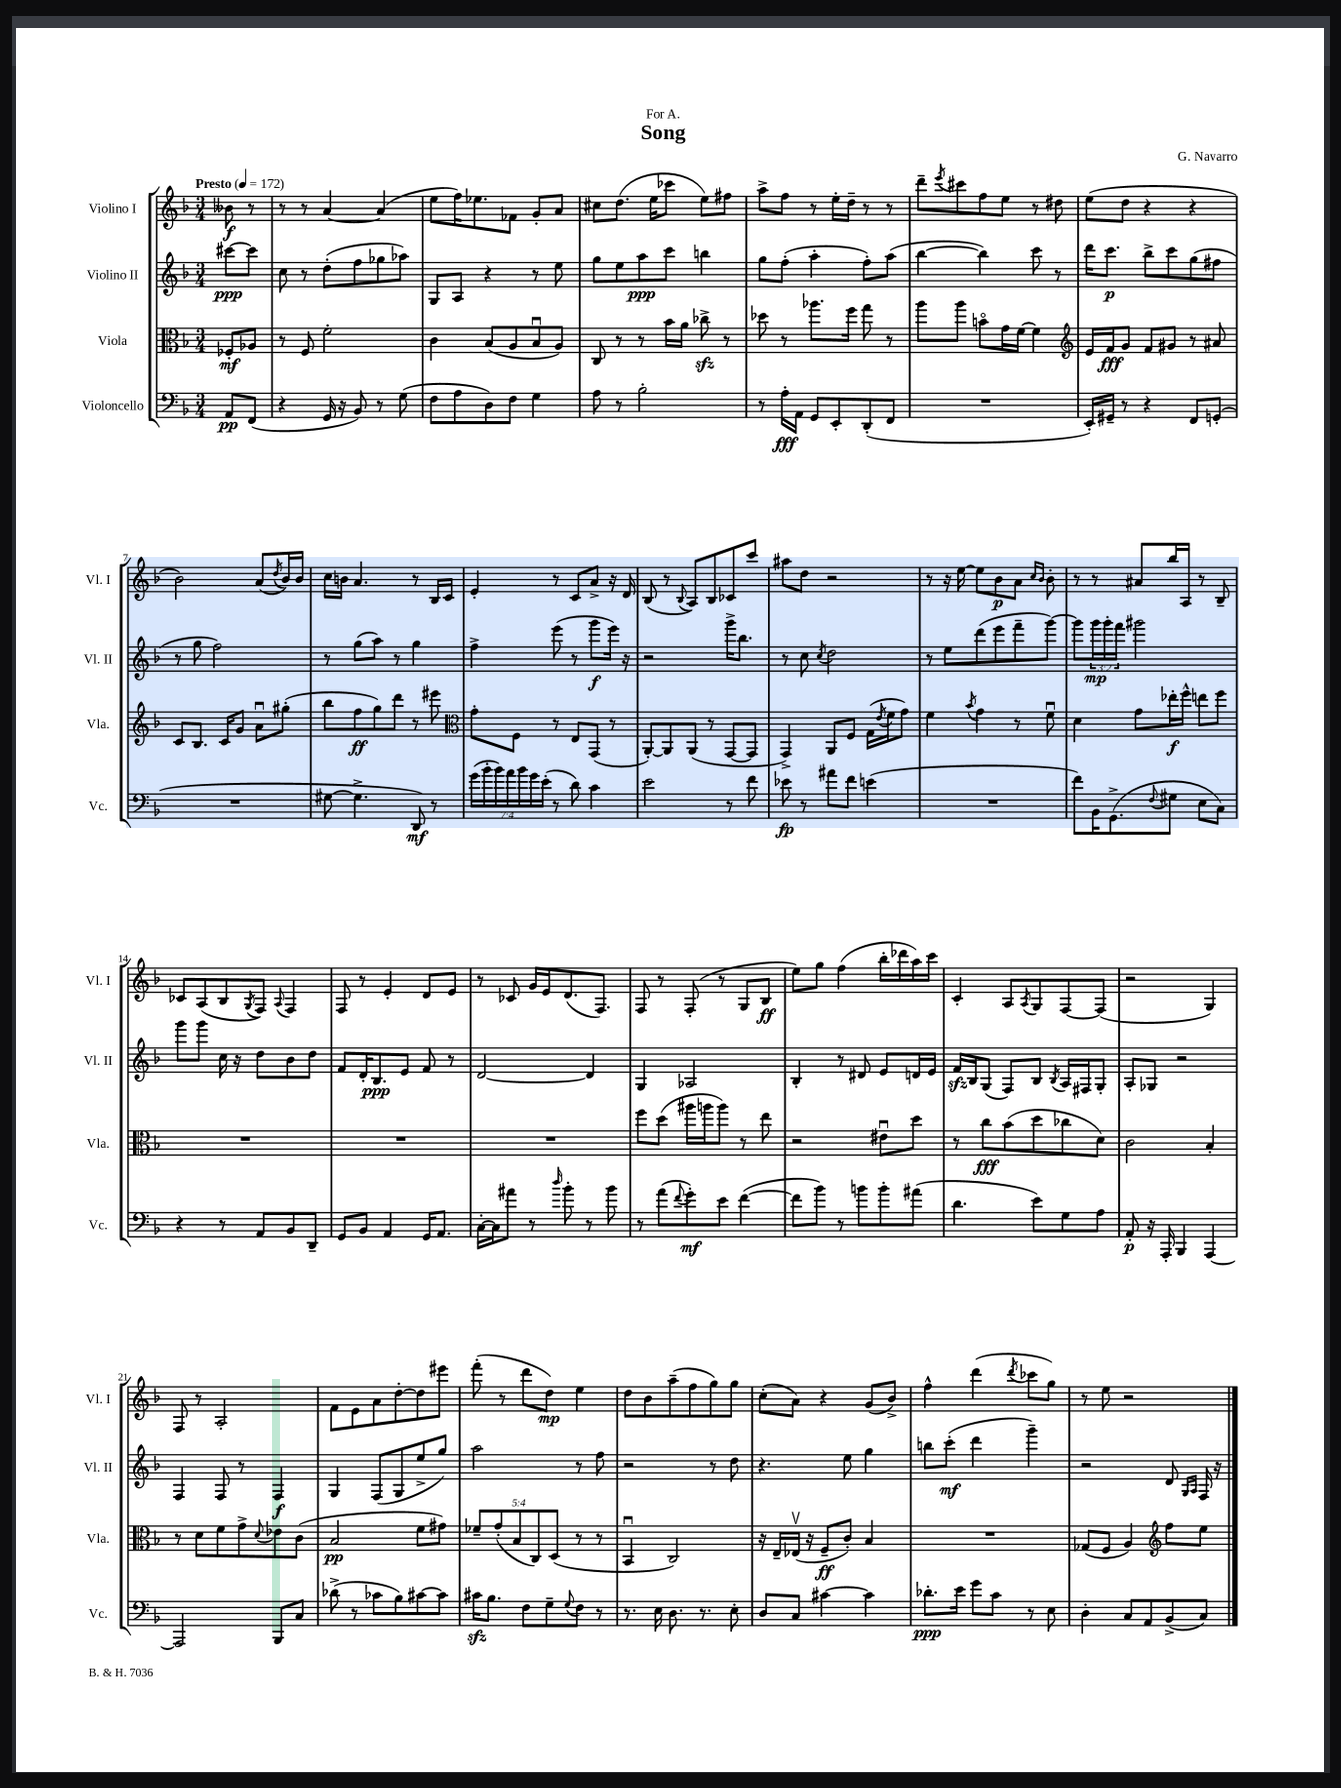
\header { title = "Song" composer = "G. Navarro" dedication = "For A." }
<<
\new StaffGroup <<
\new Staff = "s0" \with { instrumentName = "Violino I" shortInstrumentName = "Vl. I" } {
    \clef treble \key f \major \numericTimeSignature \time 3/4 \partial 4 \tempo "Presto" 4 = 172
    beses'8\f r8 |
    r8 r8 a'4~ a'4( |
    e''8 f''16) ees''8. fes'8 g'8-. a'8 |
    cis''8 d''8.( e''16 ces'''8 e''8) fis''8 |
    a''8-> f''8 r8 e''16-. d''16-- r8 r8 |
    d'''8-- \acciaccatura { e'''8 } cis'''8 f''8 e''8 r8 dis''8 |
    e''8( d''8 r4 r4 |
    bes'2) a'8( \acciaccatura { d''8 } bes'16) bes'16 |
    c''16 b'16 a'4. r8 bes16 c'16 |
    e'4-. r8 c'8 a'8-> r16 d'16 |
    bes8( r8 \appoggiatura { bes8 } a8) bes8 ces'8 c'''8 |
    ais''8 d''8 r2 |
    r8 r16 e''16~ e''8 bes'8\p a'8 \grace { c''16 bes'16 } bes'8-. |
    r8 r8 ais'8 bes''16 a16 r8 bes8-- |
    ces'8 a8( bes8 \acciaccatura { g8 } f8) \appoggiatura { a8 } f4 |
    f8 r8 e'4-. d'8 e'8 |
    r8 ces'8 g'16 e'16 d'8.( f8.) |
    f8 r8 f8-.( r8 g8 bes8\ff |
    e''8) g''8 f''4( bes''16-. des'''16 a''16) c'''16 |
    c'4-. a8 \acciaccatura { a8 } g8 f8~ f8( |
    r2 g4) |
    f8 r8 a2-. |
    f'8 e'8 a'8 d''8~-. d''8 eis'''8 |
    f'''8-.( r8 d'''8 d''8\mp) e''4 |
    d''8 bes'8 a''8--( f''8 g''8) g''8 |
    c''8-.( a'8) r4 g'8( bes'8->) |
    f''4-^ d'''4( \acciaccatura { d'''8 } ces'''8 g''8) |
    r8 e''8 r2 \bar "|." |
}
\new Staff = "s1" \with { instrumentName = "Violino II" shortInstrumentName = "Vl. II" } {
    \clef treble \key f \major \numericTimeSignature \time 3/4 \override Staff.TupletNumber.text = #tuplet-number::calc-fraction-text \partial 4
    cis'''8~\ppp cis'''8 |
    c''8 r8 d''8-.( f''8 ges''8 aes''8) |
    g8 a8 r4 r8 e''8 |
    g''8 e''8 a''8\ppp c'''8 b''4 |
    g''8 f''8-.( a''4-. f''8-.) a''8( |
    bes''4~ bes''4) c'''8 r8 |
    d'''16 c'''8.\p bes''8-> c'''8 g''8( fis''8 |
    r8 g''8 f''2) |
    r8 g''8( a''8) r8 g''4 |
    f''4-> e'''8( r8 g'''8\f e'''16) r16 |
    r2 g'''16-> bes''8. |
    r8 c''8 \acciaccatura { c''8 } d''2 |
    r8 e''8 d'''8( e'''8 f'''8-- g'''8~) |
    g'''8 \tuplet 3/2 { g'''16\mp g'''16-. f'''16 } gis'''2 |
    g'''8 g'''8 c''16 r16 d''8 bes'8 d''8 |
    f'8 d'16-. bes8.\ppp e'8 f'8 r8 |
    d'2~ d'4 |
    g4 aes2 |
    bes4-. r8 dis'8 e'8 d'16 e'16 |
    f'16\sfz bes16 g8( f8) bes8 \acciaccatura { bes8 } a16 fis16 g8-. |
    a8-. ges8 r2 |
    f4 f8 r8 f4\f |
    g4 f8( g8 e''8-> g''8) |
    a''2 r8 f''8 |
    r2 r8 d''8 |
    r4. e''8 g''4 |
    b''8 c'''8-.\mf( d'''4 g'''4--) |
    r2 d'8 \grace { g16 a16 } f16 r16 \bar "|." |
}
\new Staff = "s2" \with { instrumentName = "Viola" shortInstrumentName = "Vla." } {
    \clef alto \key f \major \numericTimeSignature \time 3/4 \override Staff.TupletNumber.text = #tuplet-number::calc-fraction-text \partial 4
    fes8-.\mf aes8 |
    r8 f8 f'2-. |
    c'4 bes8( a8 bes8\downbow a8) |
    c8 r8 r8 bes'16 a'16 ces''8->\sfz r8 |
    des''8 r8 aes''8. f''16 g''8 r8 |
    a''8 a''8 b'8\flageolet g'16 f'16~ f'4 |
    \clef treble e'16 f'16\fff g'8 f'8 gis'8 r8 ais'8 |
    c'8 bes8. c'16 g'8 a'8\downbow gis''8-.( |
    bes''8 f''8\ff g''8) d'''8 r8 eis'''8 |
    \clef alto g'8-. f8 r8 e8 g,8( r8 |
    a,8~-.) a,8 a,8( r8 g,8~ g,8 |
    g,4->) a,8 f8 g16( \acciaccatura { e'8 } f'16 g'8) |
    f'4 \acciaccatura { bes'8 } g'4 r8 f'8\downbow |
    d'4 g'8 ees''16-.\f f''16-^ e''8 f''8 |
    R2. |
    R2. |
    R2. |
    f''8 d''8( ais''16 a''16 a''8) r8 e''8 |
    r2 eis'8\downbow d''8 |
    r8 c''8\fff bes'8( d''8 ces''8 d'8) |
    c'2 bes4-. |
    r8 d'8 f'8 g'8-> \appoggiatura { d'8 } ees'8 c'8( |
    bes2\pp f'8 gis'8) |
    \tuplet 5/4 { fes'8-- g'8-.( bes8 c8) d8( } r8 r8 |
    bes,4\downbow c2) |
    r16 e16-- ees16\upbow( r16 f8--\ff c'8-.) bes4 |
    R2. |
    ges8( f8 a4) \clef treble f''8 e''8 \bar "|." |
}
\new Staff = "s3" \with { instrumentName = "Violoncello" shortInstrumentName = "Vc." } {
    \clef bass \key f \major \numericTimeSignature \time 3/4 \override Staff.TupletNumber.text = #tuplet-number::calc-fraction-text \partial 4
    a,8\pp f,8( |
    r4 g,16 r16 bes,8) r8 g8( |
    f8 a8 d8) f8 g4 |
    a8 r8 bes2-. |
    r8 a16-.\fff a,16 g,8 e,8-. d,8-.( f,8 |
    R2. |
    e,16-.) gis,16-- r8 r4 f,8 g,8-.( |
    R2. |
    gis8~ gis4.-> d,8\mf) r8 |
    \tuplet 7/4 { g'16( bes'16-. bes'16) a'16 bes'16 g'16 e'16-.( } r8 d'8) c'4 |
    e'2 r8 f'8 |
    ees'8\fp r8 ais'8 f'8 e'4( |
    R2. |
    f'8) bes,16 g,8.->( \appoggiatura { f8 } gis8 e8 c8) |
    r4 r8 a,8 bes,8 d,8-- |
    g,8 bes,8 a,4 g,16 a,8. |
    c16~-. c16 ais'8 r8 \grace { d''16 } bes'8-. r8 bes'8 |
    r8 a'8( \appoggiatura { f'8 } g'8-.\mf) e'8 f'4~( |
    f'8 bes'8) r8 b'8 b'8-. ais'8( |
    d'4. e'8) g8 a8 |
    a,8-.\p r16 a,,16-. bes,,4 a,,4~ |
    a,,2 bes,,8 c8 |
    des'8->( r8 ces'8 bes8) cis'8~ cis'8 |
    cis'16\sfz bes8. f8 g8-- \appoggiatura { g8 } f8 r8 |
    r8. e16 d8. r8. e8-. |
    d8 c8 cis'4~ cis'4 |
    des'8.-.\ppp e'16 g'8 c'8 r8 e8 |
    d4-. c8 a,8 bes,8->( c8) \bar "|." |
}
>>
>>
